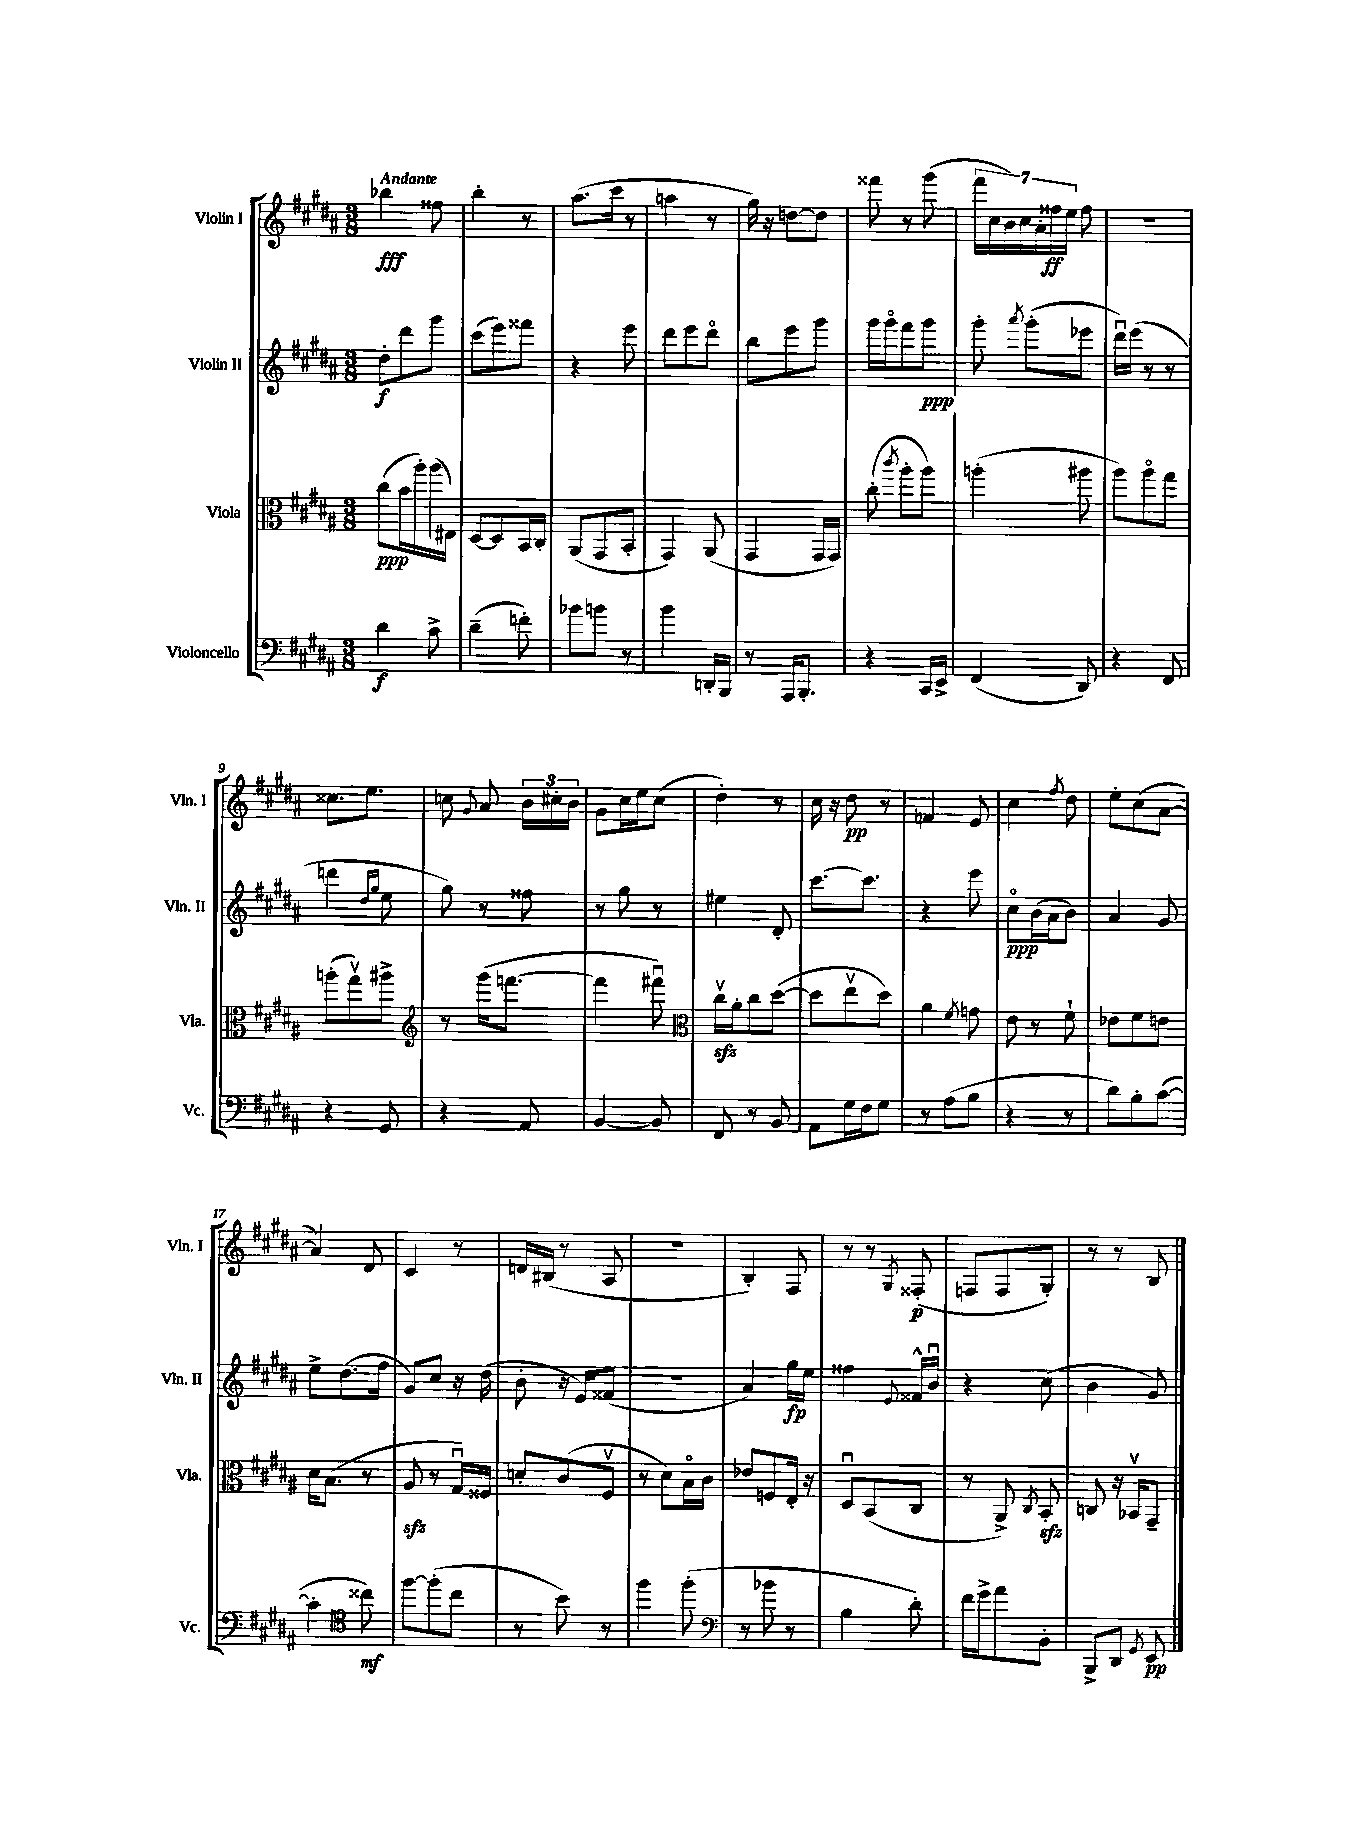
<<
\new StaffGroup <<
\new Staff = "s0" \with { instrumentName = "Violin I" shortInstrumentName = "Vln. I" } {
    \clef treble \key b \major \numericTimeSignature \time 3/8 \tempo "Andante"
    \autoBeamOff bes''4\fff fisis''8 |
    b''4-. r8 |
    ais''8.[( cis'''16] r8 |
    a''4 r8 |
    gis''16) r16 d''8[~ d''8] |
    fisis'''8 r8 gis'''8( |
    \tuplet 7/4 { fis'''16[ cis''16 b'16) cis''16 ais'16-. fisis''16\ff e''16] } fisis''8 |
    r4. |
    cisis''8.[ e''8.] |
    c''8 \appoggiatura { gis'8 } ais'8 \tuplet 3/2 { b'16[ cis''16-. b'16] } |
    gis'8[ cis''16 e''16 cis''8]( |
    dis''4-.) r8 |
    cis''16 r16 dis''8\pp r8 |
    f'4 e'8 |
    cis''4 \acciaccatura { fis''8 } dis''8 |
    e''8[-. cis''8( ais'8]~ |
    ais'4) dis'8 |
    cis'4 r8 |
    d'16[ bis16]( r8 ais8 |
    R4. |
    b4-.) fis8 |
    r8 r8 \acciaccatura { gis8 } fisis8-.\p( |
    f8[ f8 gis8]-.) |
    r8 r8 b8 \bar "|." |
}
\new Staff = "s1" \with { instrumentName = "Violin II" shortInstrumentName = "Vln. II" } {
    \clef treble \key b \major \numericTimeSignature \time 3/8
    \autoBeamOff dis''8[-.\f dis'''8 gis'''8] |
    cis'''8[( e'''8) fisis'''8] |
    r4 e'''8 |
    dis'''8[ e'''8 dis'''8]\flageolet |
    b''8[ e'''8 gis'''8] |
    gis'''16[ gis'''16\flageolet fis'''8 gis'''8]\ppp |
    gis'''8-. \acciaccatura { ais'''8 } gis'''8[-.( ees'''8] |
    dis'''16[\downbow) e'''16]( r8 r8 |
    d'''4 \grace { dis''16[ gis''16] } e''8 |
    gis''8) r8 fisis''8 |
    r8 gis''8 r8 |
    eis''4 dis'8-. |
    cis'''8.[~ cis'''8.] |
    r4 e'''8 |
    cis''8[\flageolet\ppp b'16( ais'16 b'8]) |
    ais'4 gis'8 |
    e''8[-> dis''8.( fis''16] |
    gis'8[) cis''8] r16 dis''16( |
    b'8-. r16 e'16[) fisis'8]( |
    R4. |
    ais'4) gis''16[\fp e''16] |
    fisis''4 \appoggiatura { e'8 } fisis'16[-^ b'16]\downbow |
    r4 cis''8( |
    b'4 gis'8) \bar "|." |
}
\new Staff = "s2" \with { instrumentName = "Viola" shortInstrumentName = "Vla." } {
    \clef alto \key b \major \numericTimeSignature \time 3/8
    \autoBeamOff cis''8[\ppp( b'16 ais''16-.) ais''16( eis16]) |
    dis8[~ dis8 b,16 cis16]-. |
    ais,8[( gis,8 b,8]-. |
    gis,4) ais,8( |
    gis,4 gis,16[ gis,16]) |
    cis''8-.( \acciaccatura { cis'''8 } ais''8[-. ais''8]) |
    a''4-.( ais''8 |
    ais''8[) ais''8\flageolet gis''8] |
    a''8[-.( gis''8\upbow) ais''8]-> |
    \clef treble r8 gis'''16[( f'''8.]~ |
    f'''4 fis'''8\downbow) |
    \clef alto cis''16[\upbow\sfz ais'16-. cis''8 dis''8]~( |
    dis''8[ e''8\upbow dis''8]) |
    ais'4 \acciaccatura { fis'8 } g'8 |
    e'8 r8 fis'8-! |
    ees'8[ fis'8 e'8] |
    dis'16[ b8.]( r8 |
    ais8\sfz r8 gis16[\downbow) fisis16] |
    d'8[-. cis'8( fis8]\upbow |
    r8 dis'8[) b16\flageolet cis'16] |
    ees'8[ f8 e16]-. r16 |
    dis8[\downbow b,8( cis8] |
    r8 ais,8->) \acciaccatura { cis8 } b,8-.\sfz |
    c8 r16 bes,16[\upbow gis,8]-- \bar "|." |
}
\new Staff = "s3" \with { instrumentName = "Violoncello" shortInstrumentName = "Vc." } {
    \clef bass \key b \major \numericTimeSignature \time 3/8
    \autoBeamOff dis'4\f cis'8-> |
    dis'4--( f'8-.) |
    bes'8[ b'8] r8 |
    b'4 d,16[-. b,,16] |
    r8 ais,,16[ b,,8.]-. |
    r4 cis,16[ e,16]-> |
    fis,4( dis,8) |
    r4 fis,8 |
    r4 gis,8 |
    r4 ais,8 |
    b,4~ b,8 |
    fis,8 r8 b,8 |
    ais,8[ gis16 fis16 gis8] |
    r8 ais8[( b8] |
    r4 r8 |
    dis'8[) b8-. cis'8]~( |
    cis'4-. \clef tenor cisis''8\mf) |
    fis''8[~ fis''8-.( cis''8] |
    r8 b'8) r8 |
    fis''4 fis''8-.( |
    \clef bass r8 bes'8 r8 |
    b4 dis'8-.) |
    fis'16[ gis'16-> ais'8 b,8]-. |
    b,,8[-> dis,8] \acciaccatura { gis,8 } e,8\pp \bar "|." |
}
>>
>>
